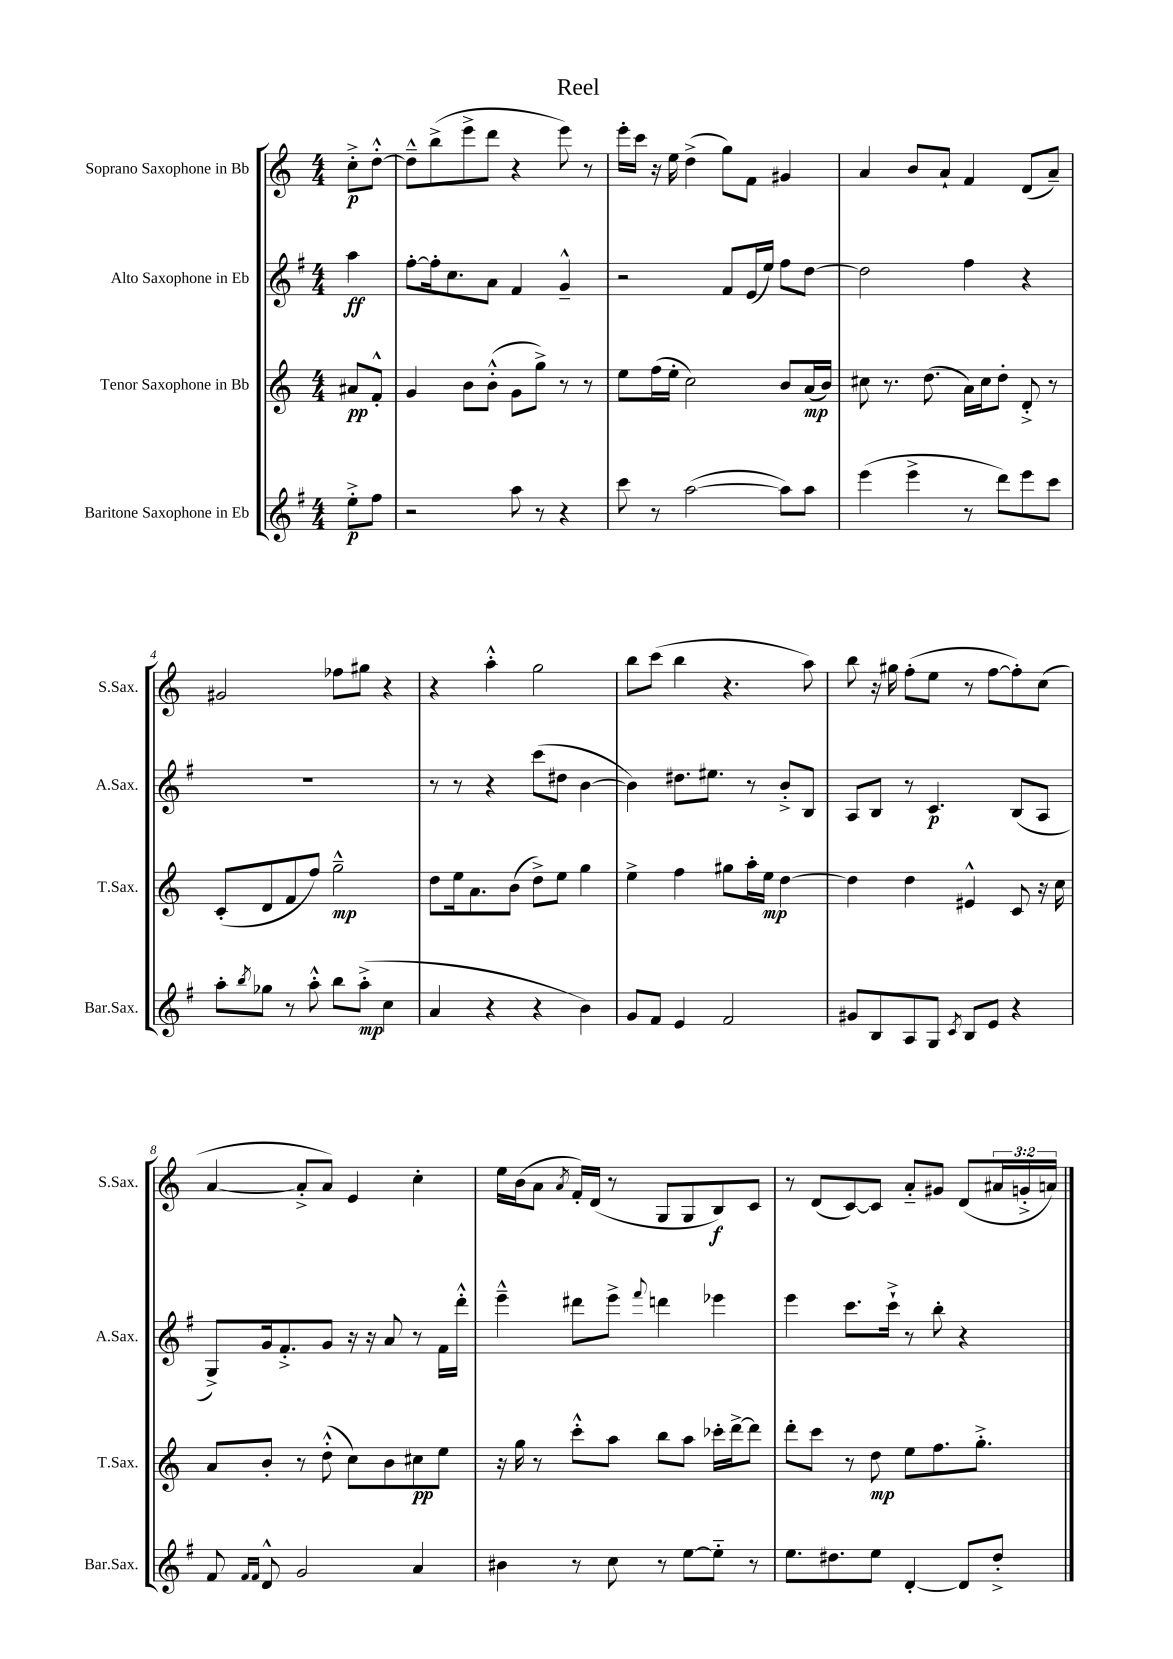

**kern	**dynam	**kern	**dynam	**kern	**dynam	**kern	**dynam
*part4	*part4	*part3	*part3	*part2	*part2	*part1	*part1
*staff4	*staff4	*staff3	*staff3	*staff2	*staff2	*staff1	*staff1
*I"Baritone Saxophone in Eb	*	*I"Tenor Saxophone in Bb	*	*I"Alto Saxophone in Eb	*	*I"Soprano Saxophone in Bb	*
*I'Bar.Sax.	*	*I'T.Sax.	*	*I'A.Sax.	*	*I'S.Sax.	*
*clefG2	*	*clefG2	*	*clefG2	*	*clefG2	*
*k[f#]	*	*k[]	*	*k[f#]	*	*k[]	*
*M4/4	*	*M4/4	*	*M4/4	*	*M4/4	*
=	=	=	=	=	=	=	=
8ee'^\L	p	8a#X/L	pp	4aa\	ff	8cc'^\L	p
8ff#\J	.	8f'^^/J	.	.	.	[8dd'^^\J	.
=1	=1	=1	=1	=1	=1	=1	=1
2r	.	4g/	.	[8ff#'\L	.	8dd~^^\L]	.
.	.	.	.	16ff#'\k]	.	(8bb^\	.
.	.	.	.	8.cc\	.	.	.
.	.	8b\L	.	.	.	8eee^\	.
.	.	(8b'^^\J	.	8a\J	.	8ddd\J	.
8aa\	.	8g\L	.	4f#/	.	4r	.
8r	.	8gg^\J)	.	.	.	.	.
4r	.	8r	.	4g~^^/	.	8eee\)	.
.	.	8r	.	.	.	8r	.
=2	=2	=2	=2	=2	=2	=2	=2
8ccc\	.	8ee\L	.	2r	.	16eee'\LL	.
.	.	.	.	.	.	16ccc\JJ	.
8r	.	(16ff\L	.	.	.	16r	.
.	.	16ee'\JJ	.	.	.	16ee\	.
([2aa\	.	2cc\)	.	.	.	(4dd^\	.
.	.	.	.	8f#/L	.	8gg\L)	.
.	.	.	.	(16e/L	.	8f\J	.
.	.	.	.	16ee/JJ)	.	.	.
8aa\L])	.	8b/L	.	8ff#\L	.	4g#X/	.
8aa\J	.	(16a/L	mp	[8dd\J	.	.	.
.	.	16b/JJ)	.	.	.	.	.
=3	=3	=3	=3	=3	=3	=3	=3
(4eee\	.	8cc#X\	.	2dd\]	.	4a/	.
.	.	8.r	.	.	.	.	.
4eee^\	.	.	.	.	.	8b/L	.
.	.	(8.dd\	.	.	.	.	.
.	.	.	.	.	.	8a`/J	.
8r	.	16a\LL)	.	4ff#\	.	4f/	.
.	.	16cc#\J	.	.	.	.	.
8ddd\L)	.	8dd'\J	.	.	.	.	.
8eee\	.	8d'^/	.	4r	.	(8d/L	.
8ccc\J	.	8r	.	.	.	8a~/J)	.
!!LO:LB:g=z
=4	=4	=4	=4	=4	=4	=4	=4
8aa'\L	.	(8c'/L	.	1r	.	2g#X/	.
8qbb/	.	.	.	.	.	.	.
8gg-X\J	.	8d/	.	.	.	.	.
8r	.	8f/	.	.	.	.	.
8aa'^^\	.	8ff/J)	.	.	.	.	.
8bb\L	.	2gg~^^\	mp	.	.	8ff-X\L	.
(8aa'^\J	mp	.	.	.	.	8gg#X\J	.
4cc\	.	.	.	.	.	4r	.
=5	=5	=5	=5	=5	=5	=5	=5
4a/	.	8dd\L	.	8r	.	4r	.
.	.	16ee\k	.	8r	.	.	.
.	.	8.a\	.	.	.	.	.
4r	.	.	.	4r	.	4aa'^^\	.
.	.	(8b\J	.	.	.	.	.
4r	.	8dd^\L)	.	(8ccc\L	.	2gg\	.
.	.	8ee\J	.	8dd#X\J	.	.	.
4b\)	.	4gg\	.	[4b\	.	.	.
=6	=6	=6	=6	=6	=6	=6	=6
8g/L	.	4ee^\	.	4b\])	.	8bb\L	.
8f#/J	.	.	.	.	.	(8ccc\J	.
4e/	.	4ff\	.	8.dd#X\L	.	4bb\	.
.	.	.	.	8.ee#X\J	.	.	.
2f#/	.	8gg#X\L	.	.	.	4.r	.
.	.	16aa'\L	.	8r	.	.	.
.	.	16ee\JJ	mp	.	.	.	.
.	.	[4dd\	.	8b'^/L	.	.	.
.	.	.	.	8B/J	.	8aa\)	.
=7	=7	=7	=7	=7	=7	=7	=7
8g#X/L	.	4dd\]	.	8A/L	.	8bb\	.
8B/	.	.	.	8B/J	.	16r	.
.	.	.	.	.	.	16gg#X\	.
8A/	.	4dd\	.	8r	.	(8ff'\L	.
8G/J	.	.	.	4.c/	p	8ee\J	.
8qc/	.	.	.	.	.	.	.
8B/L	.	4e#X^^/	.	.	.	8r	.
8e/J	.	.	.	.	.	[8ff\L	.
4r	.	8c/	.	(8B/L	.	8ff'\])	.
.	.	16r	.	8A/J	.	(8cc\J	.
.	.	16cc\	.	.	.	.	.
!!LO:LB:g=z
=8	=8	=8	=8	=8	=8	=8	=8
8f#/	.	8a/L	.	8G^/L)	.	[4a/	.
16qqf#/LL	.	.	.	.	.	.	.
16qqf#/JJ	.	.	.	.	.	.	.
8d^^/	.	8b'/J	.	16g/k	.	.	.
.	.	.	.	8.f#'^/	.	.	.
2g/	.	8r	.	.	.	8a'^/L]	.
.	.	(8dd'^^\	.	8g/J	.	8a/J)	.
.	.	8cc\L)	.	16r	.	4e/	.
.	.	.	.	16r	.	.	.
.	.	8b\	.	8a/	.	.	.
4a/	.	8cc#X\	pp	8r	.	4cc'\	.
.	.	8ee\J	.	16f#\LL	.	.	.
.	.	.	.	16ddd'^^\JJ	.	.	.
=9	=9	=9	=9	=9	=9	=9	=9
4b#X\	.	16r	.	4eee~^^\	.	16ee\LL	.
.	.	16gg\	.	.	.	(16b\J	.
.	.	8r	.	.	.	8a\J	.
.	.	.	.	.	.	8qa/	.
8r	.	8ccc'^^\L	.	8ddd#X\L	.	16f'/LL)	.
.	.	.	.	.	.	(16d/JJ	.
8cc\	.	8aa\J	.	8eee^\J	.	8r	.
.	.	.	.	8qqfff#/	.	.	.
8r	.	8bb\L	.	4dddn\	.	8G/L	.
[8ee\L	.	8aa\J	.	.	.	8G/	.
8ee\J]	.	16ccc-X'\LL	.	4eee-X\	.	8B/)	f
.	.	[16ddd^\J	.	.	.	.	.
8r	.	8ddd\J]	.	.	.	8c/J	.
=10	=10	=10	=10	=10	=10	=10	=10
8.ee\L	.	8ddd'\L	.	4eee\	.	8r	.
.	.	8ccc\J	.	.	.	(8d/L	.
8.dd#X\	.	.	.	.	.	.	.
.	.	8r	.	8.ccc\L	.	[8c/)	.
8ee\J	.	8dd\	mp	.	.	8c/J]	.
.	.	.	.	16ccc`^\Jk	.	.	.
[4d'/	.	8ee\L	.	8r	.	8a/L	.
.	.	8.ff\	.	8bb'\	.	8g#X/J	.
8d/L]	.	.	.	4r	.	(8d/L	.
.	.	8.gg'^\J	.	.	.	.	.
8dd#'^/J	.	.	.	.	.	24a#X/L	.
.	.	.	.	.	.	24gn'^/	.
.	.	.	.	.	.	24an/JJ)	.
==	==	==	==	==	==	==	==
*-	*-	*-	*-	*-	*-	*-	*-
